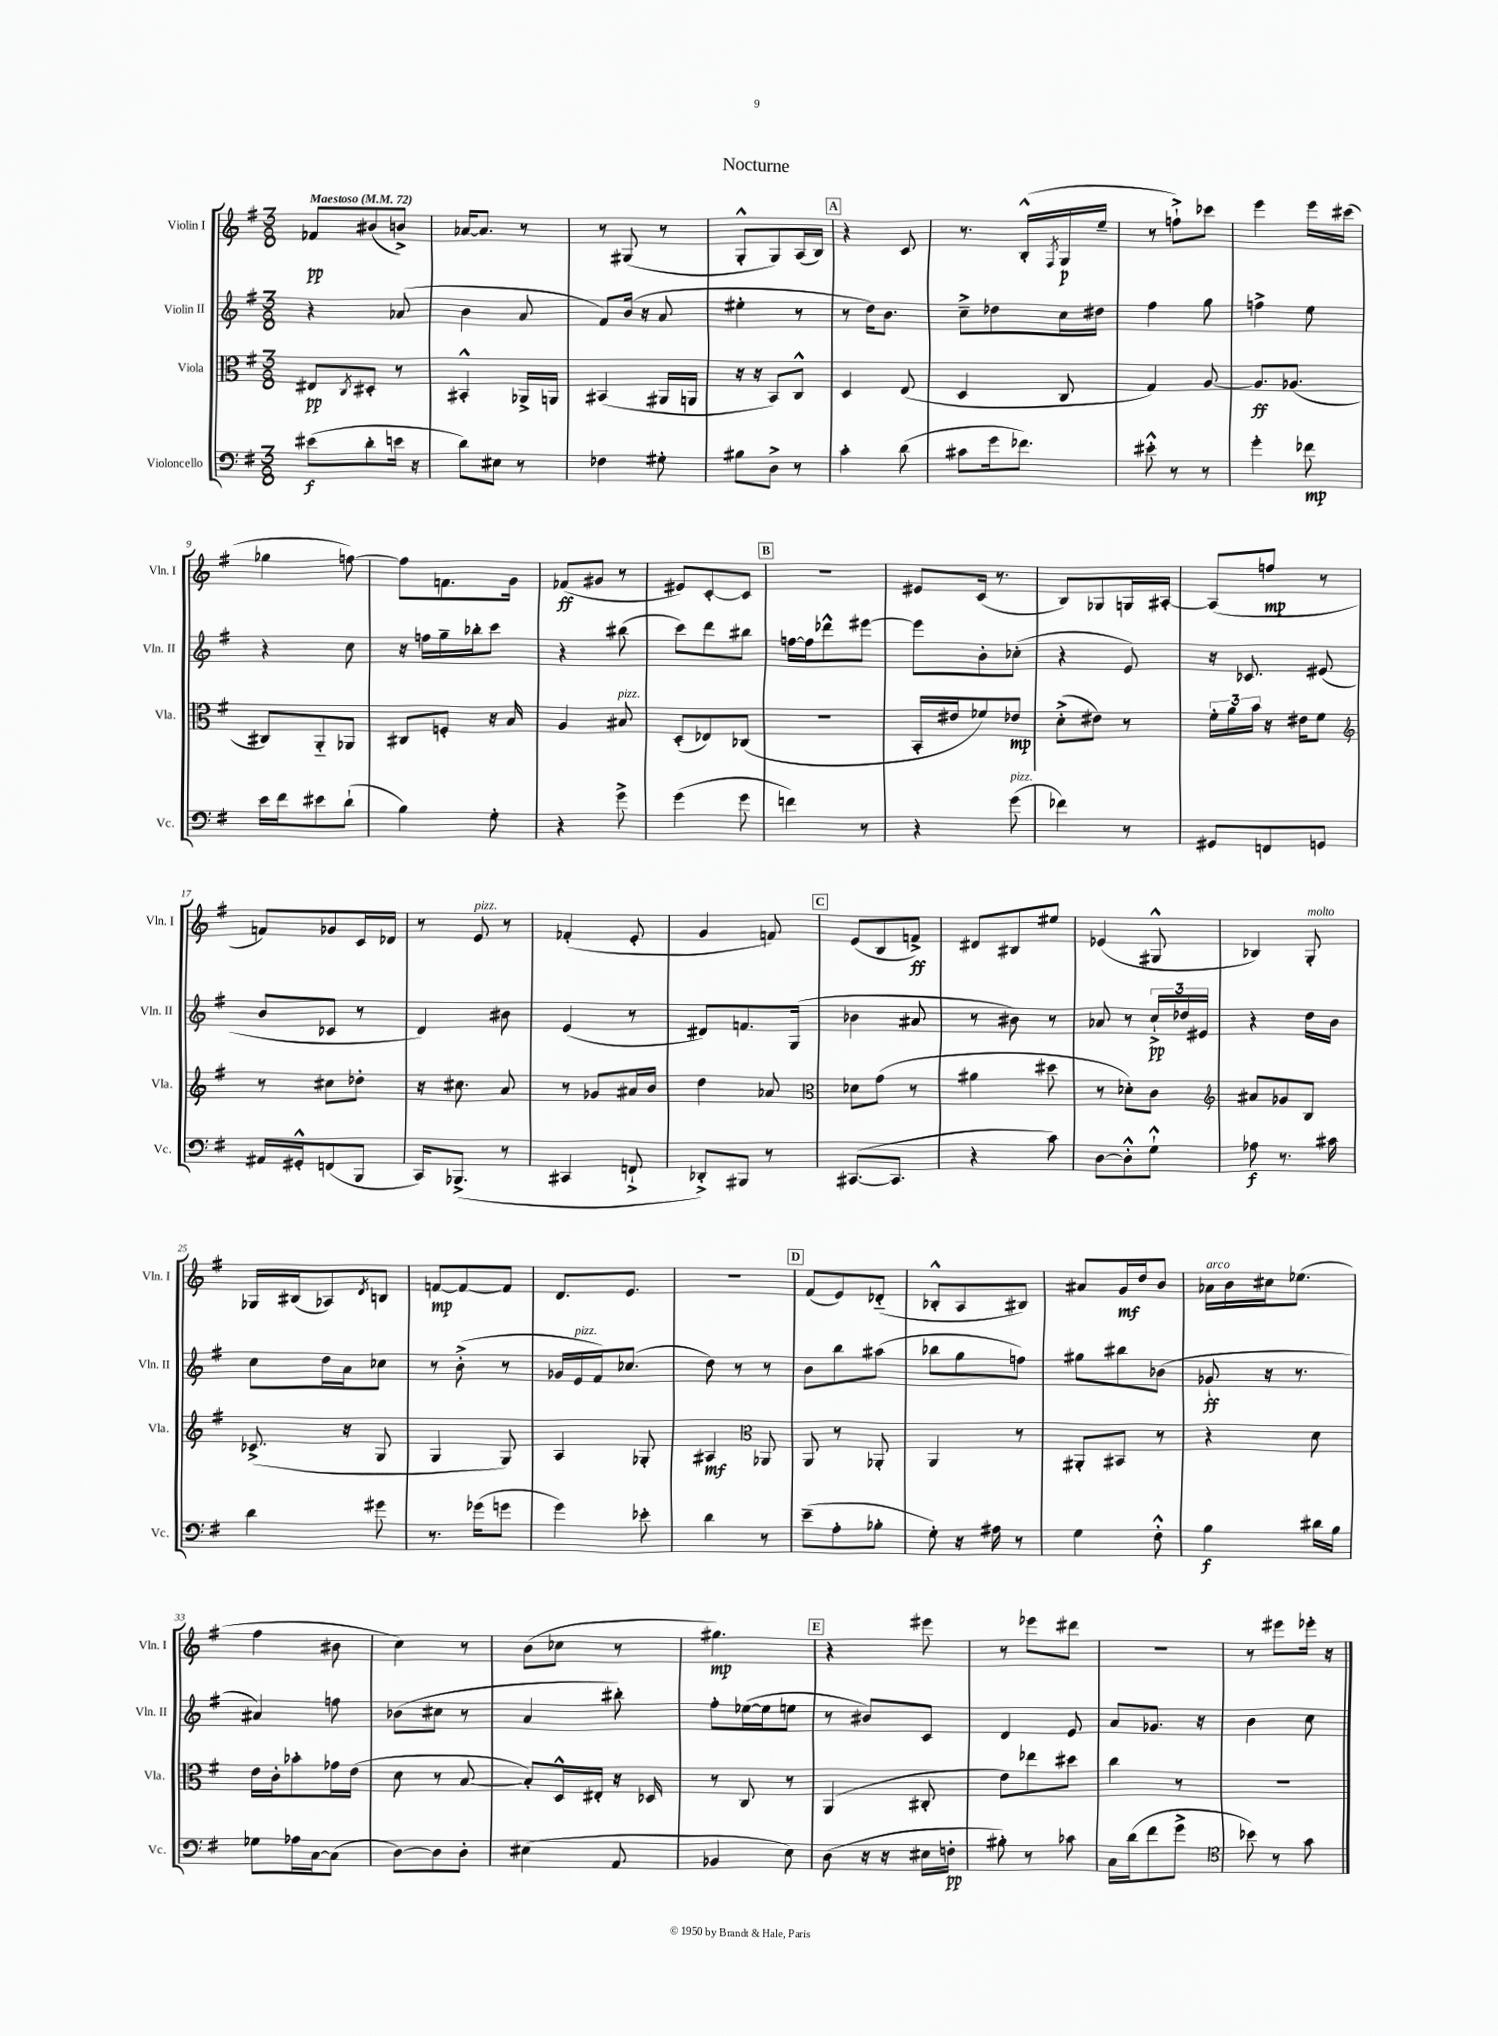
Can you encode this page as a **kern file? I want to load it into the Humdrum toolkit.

**kern	**kern	**kern	**kern
*staff4	*staff3	*staff2	*staff1
*clefF4	*clefC3	*clefG2	*clefG2
*k[f#]	*k[f#]	*k[f#]	*k[f#]
*M3/8	*M3/8	*M3/8	*M3/8
*MM72	*MM72	*MM72	*MM72
(8e#\L	8E#/L	4r	8f-/L
.	8qC/	.	.
8d'\	8D#'/J	.	(8b#/
16e\Jk	8r	(8a-/	8b^/J)
16r	.	.	.
=	=	=	=
8d\L)	4BB#'^^/	4b\	[16a-/LK
.	.	.	8.a-/]J
8E#\J	.	.	.
8r	16AA-^/LL	8a/	8r
.	16AA/JJ	.	.
=	=	=	=
4F-\	(4BB#/	8f#/L)	8r
.	.	(16b/Jk	(8G#/
.	.	16r	.
8G#'\	16AA#/LL	8a/	8r
.	16AA/JJ	.	.
=	=	=	=
8B#\L	16r	4ee#'\	8G'^^/L
.	16r	.	.
8D^\J	8BB/L)	.	8G/)
8r	8C^^/J	8r	(16A/L
.	.	.	16B/JJ)
=	=	=	=
4c'\	4D/	8r	4r
.	.	16dd\LK)	.
.	.	8.b\J	.
(8d\	(8E/	.	8c/
=	=	=	=
8c#\L	4D/	8cc~^\L	8.r
16g\k	.	8dd-\	.
8.f-\J)	.	.	(16B'^^/LL
.	.	.	8qF#/
.	8C/	16cc\L	16G/
.	.	16dd#\JJ	16ee~/JJ
=	=	=	=
8e#'^^\	4G/)	4ff#\	8r
8r	.	.	8ff`^\L)
8r	[8A/	8gg\	8ccc-\J
=	=	=	=
4g'\	8.A/]L	4ff^\	4eee\
.	(8.A-/J	.	.
8f-\	.	8ee\	16eee\LL
.	.	.	(16ccc#\JJ
=	=	=	=
16e\LL	8C#/L)	4r	4gg-\
16f#\J	.	.	.
8e#\	8AA'~/	.	.
(8d`\J	8AA-/J	8cc\	[8ff\)
=	=	=	=
4B\)	8C#/L	16r	8ff\]L
.	.	16ff\LL	.
.	8F'/J	16gg~\	8.f\
.	.	16bb-'\J	.
8G'\	16r	8ccc\J	.
.	16B/	.	16g\Jk
=	=	=	=
4r	4A/	4r	(8f-/L
.	.	.	8g#/J
8g^\	8B#/	(8bb#\	8r
=	=	=	=
(4g\	(8D'/L	8ccc\L)	8e#/L)
.	8E-/)	8ddd\	[8c'/
8g\	(8C-/J	8bb#\J	8c/]J
=	=	=	=
4f\)	4.r	[16ff\LL	4.r
.	.	16ff\]J	.
.	.	8ddd-^^\	.
8r	.	[8eee#\J	.
=	=	=	=
4r	16BB'/LL	8eee#\]L	8e#/L
.	16e#/J	.	.
.	8f-/)	8b'\	(16c/Jk
.	.	.	8.r
(8g\	8e-/J	(8cc-'\J	.
=	=	=	=
4f-\)	(8d'^\L	4r	8B/L)
.	8e#\J)	.	8G-/
8r	8r	8e/)	16G/L
.	.	.	[16A#'/JJ
=	=	=	=
8GG#/L	24f#'\LL	16r	(8A#/]L
.	24a\	.	.
.	.	8.c-/	.
.	24b\JJ	.	.
8FF/	16r	.	8ff/J
.	16e#\LK	.	.
8GG/J	8f#\J	(8e#/	8r
=	=	=	=
*	*clefG2	*	*
16AA#/LL	8r	8b/L	8f/L)
16GG#'^^/J	.	.	.
(8FF/	8cc#\L	8c-/J	8g-/
8BBB/J	8dd-'\J	8r	16c/L
.	.	.	16d-/JJ
=	=	=	=
16CC/LK)	16r	4d/)	8r
(8.BBB-^/J	8.cc#\	.	.
.	.	.	8e/
8r	8a/	8b#\	8r
=	=	=	=
4CC#/	8r	(4e/	(4f-'/
.	8g-/L	.	.
8FF`^/	16a#/L	8r	8e'/
.	16b/JJ	.	.
=	=	=	=
8DD-'^/L)	4dd\	8d#/L)	4g/
8BBB#/J	.	8.f/	.
8r	8a-/	.	8f/)
.	.	(16G/Jk	.
=	=	=	=
*	*clefC3	*	*
([8.CC#/L	8d-\L	4b-\	(8e/L
.	(8g\J	.	8B/
8.CC#/]J	.	.	.
.	8r	8a#/	8f^/J)
=	=	=	=
4r	4a#\	8r	8d#/L
.	.	8b#\)	8B#/
8c\)	8dd#\	8r	8ee#/J
=	=	=	=
[8D\L	8r	8a-/	(4e-/
8D'^^\]	8d-'\L)	8r	.
8G`^^\J	8c\J	24cc`^/LL	8G#^^/
.	.	24dd-/	.
.	.	24e#/JJ	.
=	=	=	=
*	*clefG2	*	*
8A-\	8a#/L	4r	4B-/)
8.r	8g-/	.	.
.	8B/J	16dd\LL	8G'/
16c#\	.	16b\JJ	.
=	=	=	=
4d\	(8.c-^/	8cc\L	16G-/LL
.	.	.	(16B#/J
.	.	16dd\L	8A-/)
.	16r	16a\J	.
.	.	.	8qd/
8g#\	8G/	8cc-\J	8B/J
=	=	=	=
8.r	4G/	8r	[8f/L
.	.	(8b'^\	8f/_
(16g-\LK	.	.	.
8g\J	8G/)	8r	8f/]J
=	=	=	=
4g\)	4A/	16g-/LL	8.d/L
.	.	16e/	.
.	.	16f#/J)	.
.	.	(8.cc-/J	8.e/J
8e-'\	8G-'/	.	.
=	=	=	=
4d\	4A#/	8dd\)	4.r
.	.	8r	.
*	*clefC3	*	*
8r	8AA-/	8r	.
=	=	=	=
(8e~\L	8AA/	8b\L	(8f#/L
8A'\	8r	8bb\	8e/)
8B-'\J	8AA-'/	(8aa#\J	(8d-'~/J
=	=	=	=
8G'\)	4AA/	8bb-\L	8B-'^^/L
16r	.	8gg\	8A/
16A#\	.	.	.
8r	8r	8ff\J)	8B#/J)
=	=	=	=
4G\	8AA#'/L	8gg#\L	8a#/L
.	8BB#/J	8bb#\	16g/L
.	.	.	16dd/J
8F#'^^\	8r	(8b-\J	8b/J
=	=	=	=
4B\	4r	8g-`/	16a-\LL
.	.	.	16b\
.	.	16r	16cc#\J
.	.	8.r	(8.ee-\J
16d#\LL	8d\	.	.
16B\JJ	.	.	.
=	=	=	=
8G-\L	16e\LL	4a#/)	4ff#\
.	16c'\J	.	.
16A-\L	8b-'\	.	.
[16C\J	.	.	.
(8C\]J	16g-\L	8ff\	8b#\
.	(16e\JJ	.	.
=	=	=	=
[8D\L)	8d\	(8b-\L	4cc\)
8D\]	8r	8cc#\J	.
8D'\J	[8B/	8r	8r
=	=	=	=
(4E#\	8B'/]L)	4a/	(8b\L
.	16D^^/L	.	8cc-\J
.	16E#'/JJ	.	.
8AA/	16r	8bb#'\)	8r
.	16D-/	.	.
=	=	=	=
4BB-/	8r	8ff#'\L	4.gg#\)
.	8C/	([16ee-\L	.
.	.	16ee-\]J	.
8E\)	8r	8ee\J	.
=	=	=	=
(8D\	(4AA/	8r	4r
16r	.	8b#/L)	.
16r	.	.	.
16E#\LL	8C#'/	8c/J	8eee#\
16F'\JJ	.	.	.
=	=	=	=
8B#'\)	8e\L)	4d/	8r
8r	8ee-\	.	8eee-\L
8c-\	8dd#\J	8e/	8ddd#\J
=	=	=	=
16C\LL	4cc\	8a/L	4.r
(16d\J	.	.	.
8f#\	.	8.g-/J	.
8g^\J	8r	.	.
.	.	16r	.
=	=	=	=
*clefC4	*	*	*
8b-\)	4.r	4b\	8r
8r	.	.	8eee#\L
8g\	.	8cc\	16eee-'\Jk
.	.	.	16r
==	==	==	==
*-	*-	*-	*-
